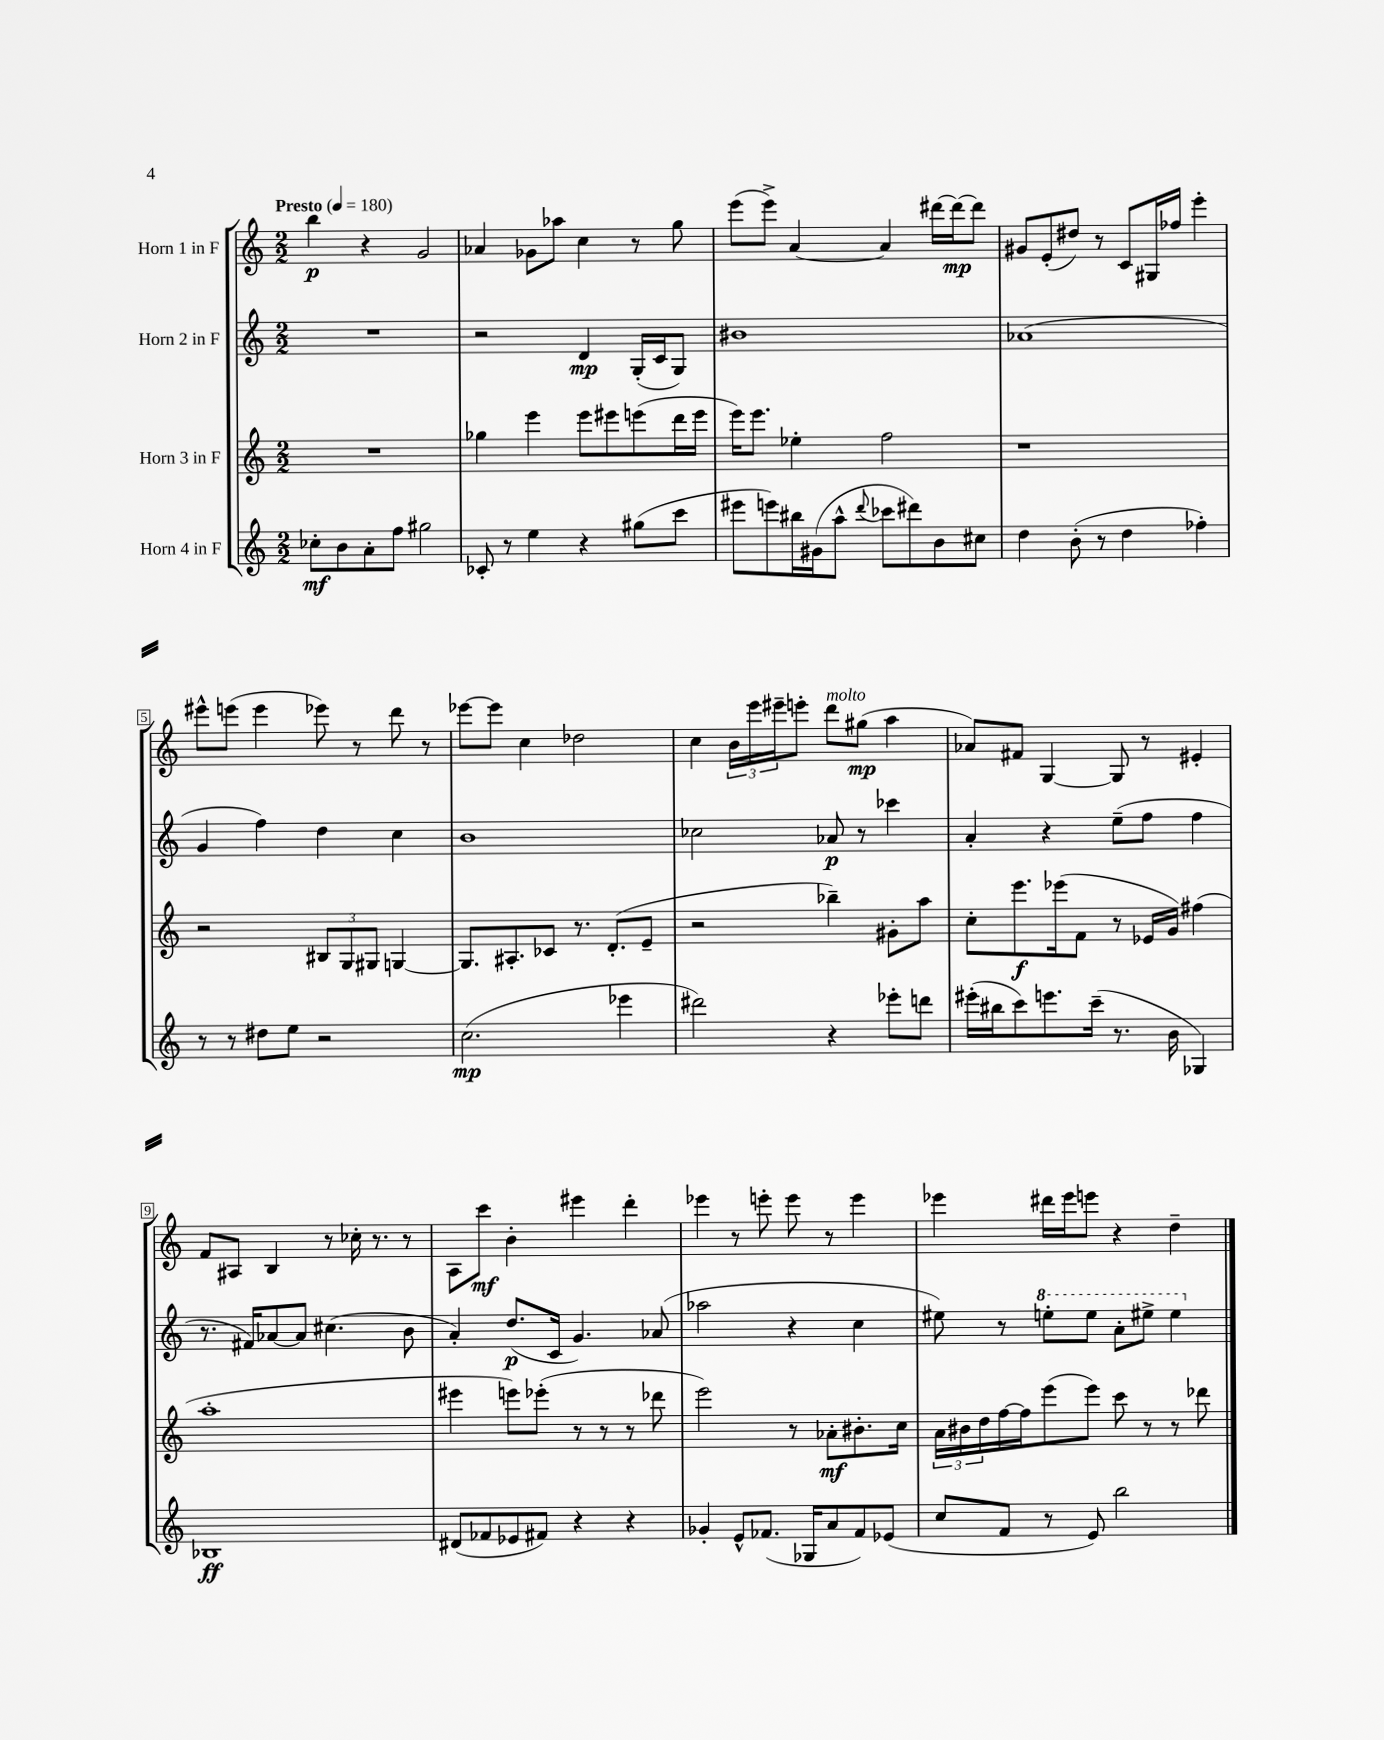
<<
\new StaffGroup <<
\new Staff = "s0" \with { instrumentName = "Horn 1 in F" } {
    \clef treble \key c \major \numericTimeSignature \time 2/2 \tempo "Presto" 4 = 180
    b''4\p r4 g'2 |
    aes'4 ges'8 aes''8 c''4 r8 g''8 |
    e'''8( e'''8->) a'4~ a'4 dis'''16~ dis'''16~\mp dis'''8 |
    gis'8 e'8-.( dis''8) r8 c'8 gis16 fes''16 e'''4-. |
    eis'''8-^ e'''8( e'''4 ees'''8) r8 d'''8 r8 |
    ees'''8~ ees'''8 c''4 des''2 |
    c''4 \tuplet 3/2 { b'16 e'''16 eis'''16-- } e'''8-. d'''8^\markup { \italic "molto" } gis''8\mp( a''4 |
    aes'8) fis'8 g4~ g8 r8 eis'4-. |
    f'8 ais8 b4 r8 ces''16-. r8. r8 |
    a8 c'''8\mf b'4-. eis'''4 d'''4-. |
    ees'''4 r8 e'''8-. e'''8 r8 e'''4 |
    ees'''4 dis'''16 ees'''16 e'''8 r4 d''4-- \bar "|." |
}
\new Staff = "s1" \with { instrumentName = "Horn 2 in F" } {
    \clef treble \key c \major \numericTimeSignature \time 2/2
    R1 |
    r2 d'4\mp g16-.( c'16 g8) |
    bis'1 |
    aes'1( |
    g'4 f''4) d''4 c''4 |
    b'1 |
    ces''2 aes'8\p r8 ces'''4 |
    a'4-. r4 e''8--( f''8 f''4 |
    r8. fis'16) aes'8~ aes'8 cis''4.( b'8 |
    a'4-.) d''8.\p( c'16 g'4.) aes'8( |
    aes''2 r4 c''4 |
    eis''8) r8 \ottava #1 e'''!8-. e'''8 a''8-. eis'''8-> eis'''4 \ottava #0 \bar "|." |
}
\new Staff = "s2" \with { instrumentName = "Horn 3 in F" } {
    \clef treble \key c \major \numericTimeSignature \time 2/2
    R1 |
    ges''4 e'''4 e'''8 eis'''8 e'''8( d'''16 e'''16 |
    e'''16) e'''8. ees''4-. f''2 |
    r1 |
    r2 \tuplet 3/2 { bis8 g8 gis8 } g4~ |
    g8. ais8.-. ces'8 r8. d'8.-.( e'8-- |
    r2 bes''4--) gis'8-. a''8 |
    c''8-. e'''8.\f ees'''16( f'8 r8 ees'16 g'16) fis''4( |
    a''1-. |
    eis'''4 e'''8) ees'''8-.( r8 r8 r8 des'''8 |
    e'''2) r8 aes'8-.\mf bis'8.-. c''16 |
    \tuplet 3/2 { a'16 bis'16 d''16 } f''16~ f''16 e'''8( e'''8) c'''8 r8 r8 des'''8 \bar "|." |
}
\new Staff = "s3" \with { instrumentName = "Horn 4 in F" } {
    \clef treble \key c \major \numericTimeSignature \time 2/2
    ces''8-.\mf b'8 a'8-. f''8 gis''2 |
    ces'8-. r8 e''4 r4 gis''8( c'''8 |
    eis'''8 e'''8) bis''16 gis'16( a''8-^ \appoggiatura { d'''8 } ces'''8 dis'''8) b'8 cis''8 |
    d''4 b'8-.( r8 d''4 fes''4-.) |
    r8 r8 dis''8 e''8 r2 |
    c''2.\mp( ees'''4 |
    dis'''2) r4 ees'''8-. d'''8 |
    eis'''16-.( bis''16 c'''8) e'''8. c'''16--( r8. b'16 ges4) |
    bes1\ff |
    dis'8( fes'8 ees'8 fis'8) r4 r4 |
    ges'4-. e'8-^ fes'8.( ges16 a'8 fes'8) ees'8( |
    c''8 f'8 r8 e'8) b''2 \bar "|." |
}
>>
>>
\layout { \context { \Score \override BarNumber.stencil = #(make-stencil-boxer 0.1 0.3 ly:text-interface::print) } }
